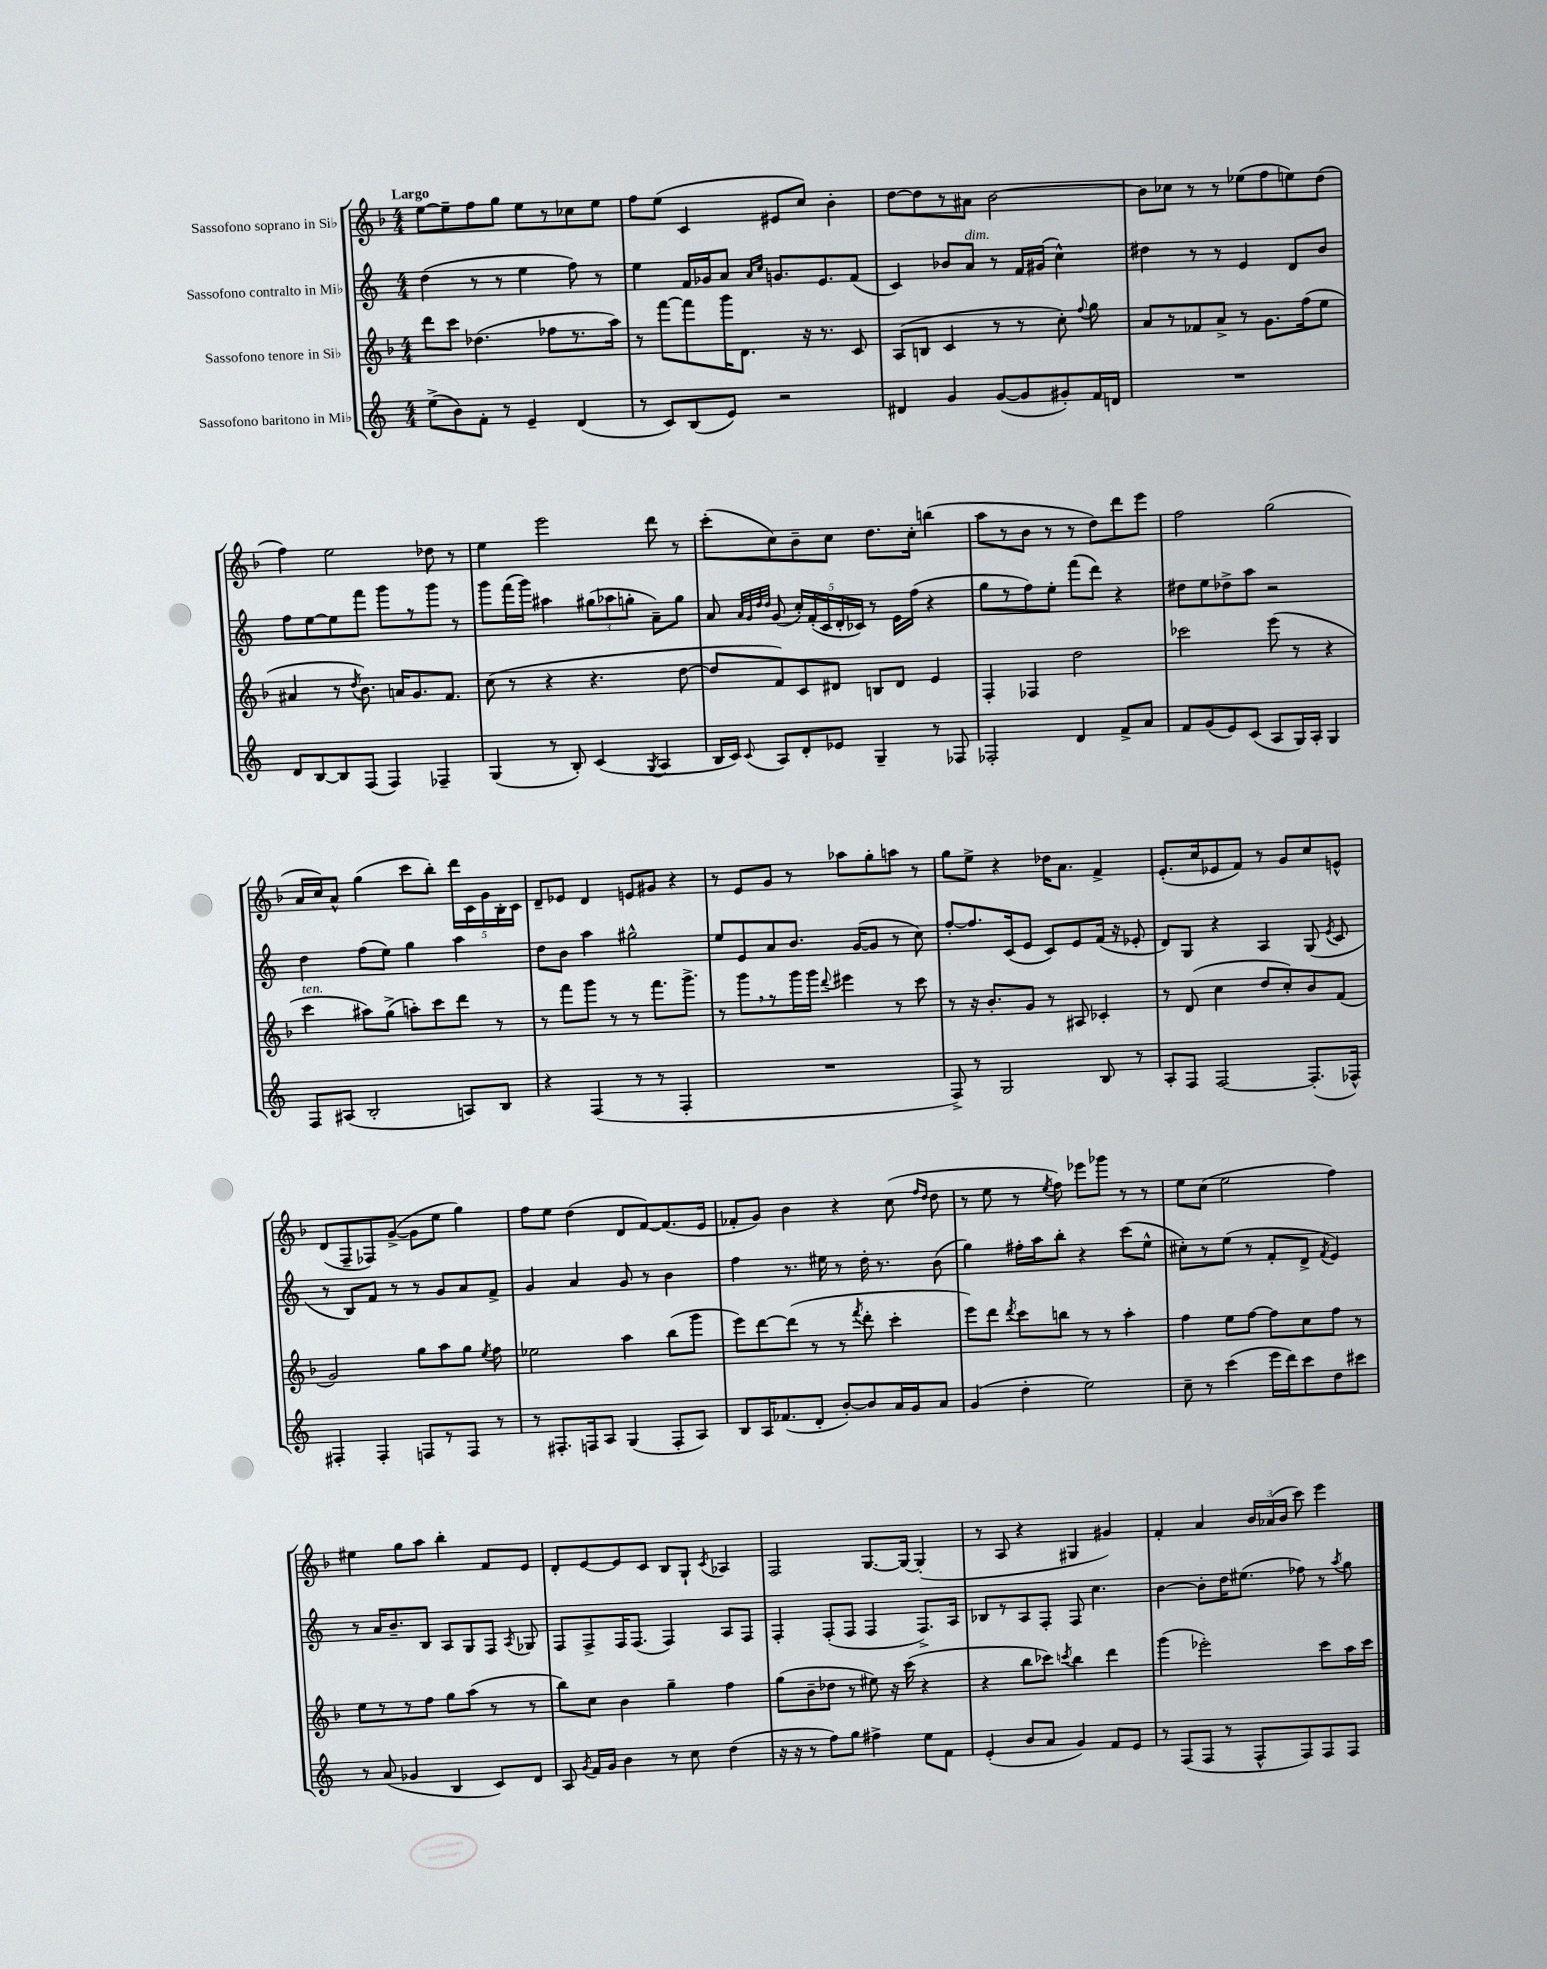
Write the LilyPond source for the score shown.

<<
\new StaffGroup <<
\new Staff = "s0" \with { instrumentName = "Sassofono soprano in Sib" } {
    \clef treble \key f \major \numericTimeSignature \time 4/4 \tempo "Largo"
    \autoBeamOff e''8[~ e''8-- f''8 g''8] e''8[ r8 ces''8 e''8] |
    f''8[ e''8]( c'4 eis'8[ c''8]) bes'4-. |
    d''8[~ d''8 r8 ais'8] bes'2~ |
    bes'8[ ces''8] r8 r8 ees''8[( f''8 e''8) d''8]( |
    f''4) e''2 des''8 r8 |
    e''4 e'''2 d'''8 r8 |
    c'''8[-.( c''8) bes'8-- c''8] d''8.[ c''16]-. b''4( |
    a''8[ r8 bes'8] r8 r8 d''8[) d'''8 e'''8] |
    f''2 g''2( |
    a'16[ c''16) a'8]-^ g''4( c'''8[ bes''8]-.) \tuplet 5/4 { d'''16[ c'16 g'16 bes16-. c'16] } |
    d'8[-- ees'8] d'4 e'8[ gis'8] r4 |
    r8 e'8[ g'8] r8 aes''8[ g''8-. a''8] r8 |
    g''8[ e''8]-> r4 des''16[ a'8.] f'4-> |
    e'8.[-.( c''16 ees'8 f'8]) r8 g'8[ c''8 e'8]-^ |
    d'8[( f8-- fes8) g'8]~->( g'8[ e''8] g''4) |
    f''8[ e''8] d''4( d'8[ f'8~) f'8.( e'16] |
    fes'8[-. g'8]) bes'4 r4 c''8( \grace { f''16[ d''16] } d''8 |
    r8 e''8 r8 \acciaccatura { e''8 } f''8) ees'''8[ ges'''8] r8 r8 |
    e''8[ c''8]( e''2 f''4) |
    eis''4 g''8[ a''8] bes''4-. f'8[ e'8] |
    d'8[-. e'8~ e'8 c'8] bes8[ g8]-! \acciaccatura { c'8 } aes4 |
    f2 g8.[~ g16]~ g4-.( |
    r8 a8 r4 gis4 gis'4) |
    f'4-. a'4 \tuplet 3/2 { bes'16[ aes'16( bes'16] } c'''8) e'''4 \bar "|." |
}
\new Staff = "s1" \with { instrumentName = "Sassofono contralto in Mib" } {
    \clef treble \key c \major \numericTimeSignature \time 4/4
    \autoBeamOff d''4( r8 r8 e''4 f''8) r8 |
    e''4 f'16[ ges'16 a'8] \grace { a'16[ c''16] } g'8.[ e'8. f'8]( |
    c'4) bes'8[ a'8]^\markup { \italic "dim." } r8 f'16[ gis'16]( c''4-^) |
    dis''4 r8 r8 e'4 d'8[ b'8] |
    f''8[ e''8~ e''8 f'''8] g'''8[ r8 g'''8] r8 |
    g'''8[ f'''16( g'''16]) ais''4 \tuplet 3/2 { gis''8[( aes''8 g''8]-. } a'8[--) g''8] |
    a'8 \grace { a'32[ g'32 d''32 d''32] } g'8( \tuplet 5/4 { c''16[-.) f'16-.( c'16 d'16-. ces'16]) } r8 e'16[ f''16]( r4 |
    g''8[ r8 f''8) e''8]-. f'''8[( d'''8]) r4 |
    dis''8[ e''8 des''8-> a''8] r2 |
    d''4 f''8[( e''8]) g''4 a''4 |
    d''8[ b'8] a''4 gis''2-^ |
    e''8[ e'8 a'8 b'8.] g'16[~( g'8] r8 c''8) |
    f''8[~-. f''8. c'16( e'8] c'8[) e'8 f'16]( r16 ees'8-. |
    d'8[) g8] r4 a4 g8( \acciaccatura { e'8 } c'8 |
    r8 b8[) f'8] r8 r8 g'8[ a'8 f'8]-> |
    g'4 a'4 g'8 r8 b'4 |
    f''4 r8. eis''16 r8 d''16-. r8. b'8( |
    g''4) fis''16[-. a''16 b''8]-. r4 c'''8[( e''8]-^ |
    cis''8[-.) r8 e''8]( r8 f'8[-. d'8]-> \acciaccatura { f'8 } e'4) |
    r8 a'16[ b'8.-- b8] a8[ g8 f8] \acciaccatura { a8 } ges8 |
    f8[ f8-> f16 f8.]( f4) a8[ f8] |
    f4-. f8[-.( f8] f4 f8.[->) a16] |
    bes8[ r8 a8 f8]-. f8 c''4. |
    b'4~ b'8[-. d''16 eis''8.]( fes''8) r8 \acciaccatura { a''8 } g''8 \bar "|." |
}
\new Staff = "s2" \with { instrumentName = "Sassofono tenore in Sib" } {
    \clef treble \key f \major \numericTimeSignature \time 4/4
    \autoBeamOff d'''8[ c'''8] des''4.( fes''8[ r8. a''16]) |
    r8 f'''8[~ f'''8 g'''16 d'8.] r16 r8. c'8 |
    a8[( b8] c'4 r8 r8 c''8-.) \appoggiatura { f''8 } g''8 |
    a'8[ r8 fes'8 a'8]-> r8 g'8.[ f''16( e''8] |
    ais'4 r8 \acciaccatura { d''8 } bes'8.) a'16[ g'8. f'8.] |
    c''8( r8 r4 r4. d''8~ |
    d''8[ f'8) c'8 dis'8] b8[ dis'8] e'4 |
    f4-. fes4 d''2 |
    ces'''2 e'''8( r8 r4 |
    c'''4^\markup { \italic "ten." } ais''8[) g''8]->( a''8[-.) c'''8 d'''8] r8 |
    r8 f'''8[ g'''8] r8 r8 f'''8.[ g'''8.]-> |
    r8 g'''8[ \breathe r8 g'''16 g'''16] \appoggiatura { d'''8 } eis'''4 r8 c'''8 |
    r8 r16 bes'8.[-. g'8] r8 ais8 ces'4-. |
    r8 d'8( c''4 d''8[ c''8-.) bes'8 f'8]( |
    g'2) g''8[ a''8 g''8] \acciaccatura { e''8 } f''8 |
    ees''2 a''4 bes''8[( g'''8] |
    e'''8[) d'''8~ d'''8]( r8 r8 \acciaccatura { f'''8 } d'''8-. c'''4-. |
    e'''8[) d'''8] \acciaccatura { d'''8 } c'''8[ b''8] r8 r8 a''4-. |
    f''4 e''8[ f''8]~ f''8[ c''8 f''8] r8 |
    e''8[ r8 r8 f''8] g''8[ a''8]( r8 r8 |
    bes''8[) c''8] bes'4 g''4-- f''4 |
    g''8[( bes'8-- des''8] r8 eis''8) r16 c'''16( r4 |
    r4 bes''8[ ces'''8]) \acciaccatura { c'''8 } bes''4 d'''4 |
    g'''4( ees'''2-.) c'''8[ a''16 c'''16] \bar "|." |
}
\new Staff = "s3" \with { instrumentName = "Sassofono baritono in Mib" } {
    \clef treble \key c \major \numericTimeSignature \time 4/4
    \autoBeamOff e''8[->( b'8) f'8]-. r8 e'4-- d'4( |
    r8 c'8[) b8( e'8]) r2 |
    dis'4 g'4 g'8[~( g'8 gis'8-.) f'16 d'16] |
    R1 |
    d'8[ b8~ b8 f8]( f4) fes4-- |
    g4( r8 b8-.) c'4( \acciaccatura { g8 } a4 |
    b16[ c'16]) \appoggiatura { c'8 } a8[ d'8-. ees'8] g4-- r8 fes8 |
    fes2-. d'4 f'8[-> a'8] |
    f'8[ g'8( e'8) c'8]( a8[ g16) a16]-. g4 |
    f8[ ais8]( b2-. a8[) b8] |
    r4 f4( r8 r8 f4-. |
    R1 |
    f8->) r8 g2 b8 r8 |
    a8[-. f8] f2~ f8.[-.( fes16]-^) |
    fis4-. fis4-. f8[ r8 f8] r8 |
    r8 fis8.[-. f16 a8] g4( f8[-. a8]) |
    b8[ a16 fes'8.( d'8]-. b'8[~-.) b'8 a'16 g'16 a'8] |
    g'4( d''4-. e''2) |
    c''8-- r8 c'''4( e'''16[ d'''16) c'''8 d''8 cis'''8] |
    r8 a'8( ges'4 b4 c'8[) d'8] |
    a8 \acciaccatura { g'8 } f'16[ g'16] b'4 r8 c''8 d''4( |
    r16 r16 r8 f''8[) g''8] fis''4-> e''8[ f'8] |
    e'4-.( b'8[ a'8] g'4) f'8[ e'8] |
    r8 f8[( f8] r8 f8[-^ f8) f8 f8] \bar "|." |
}
>>
>>
\layout { \context { \Score \remove "Bar_number_engraver" } }
